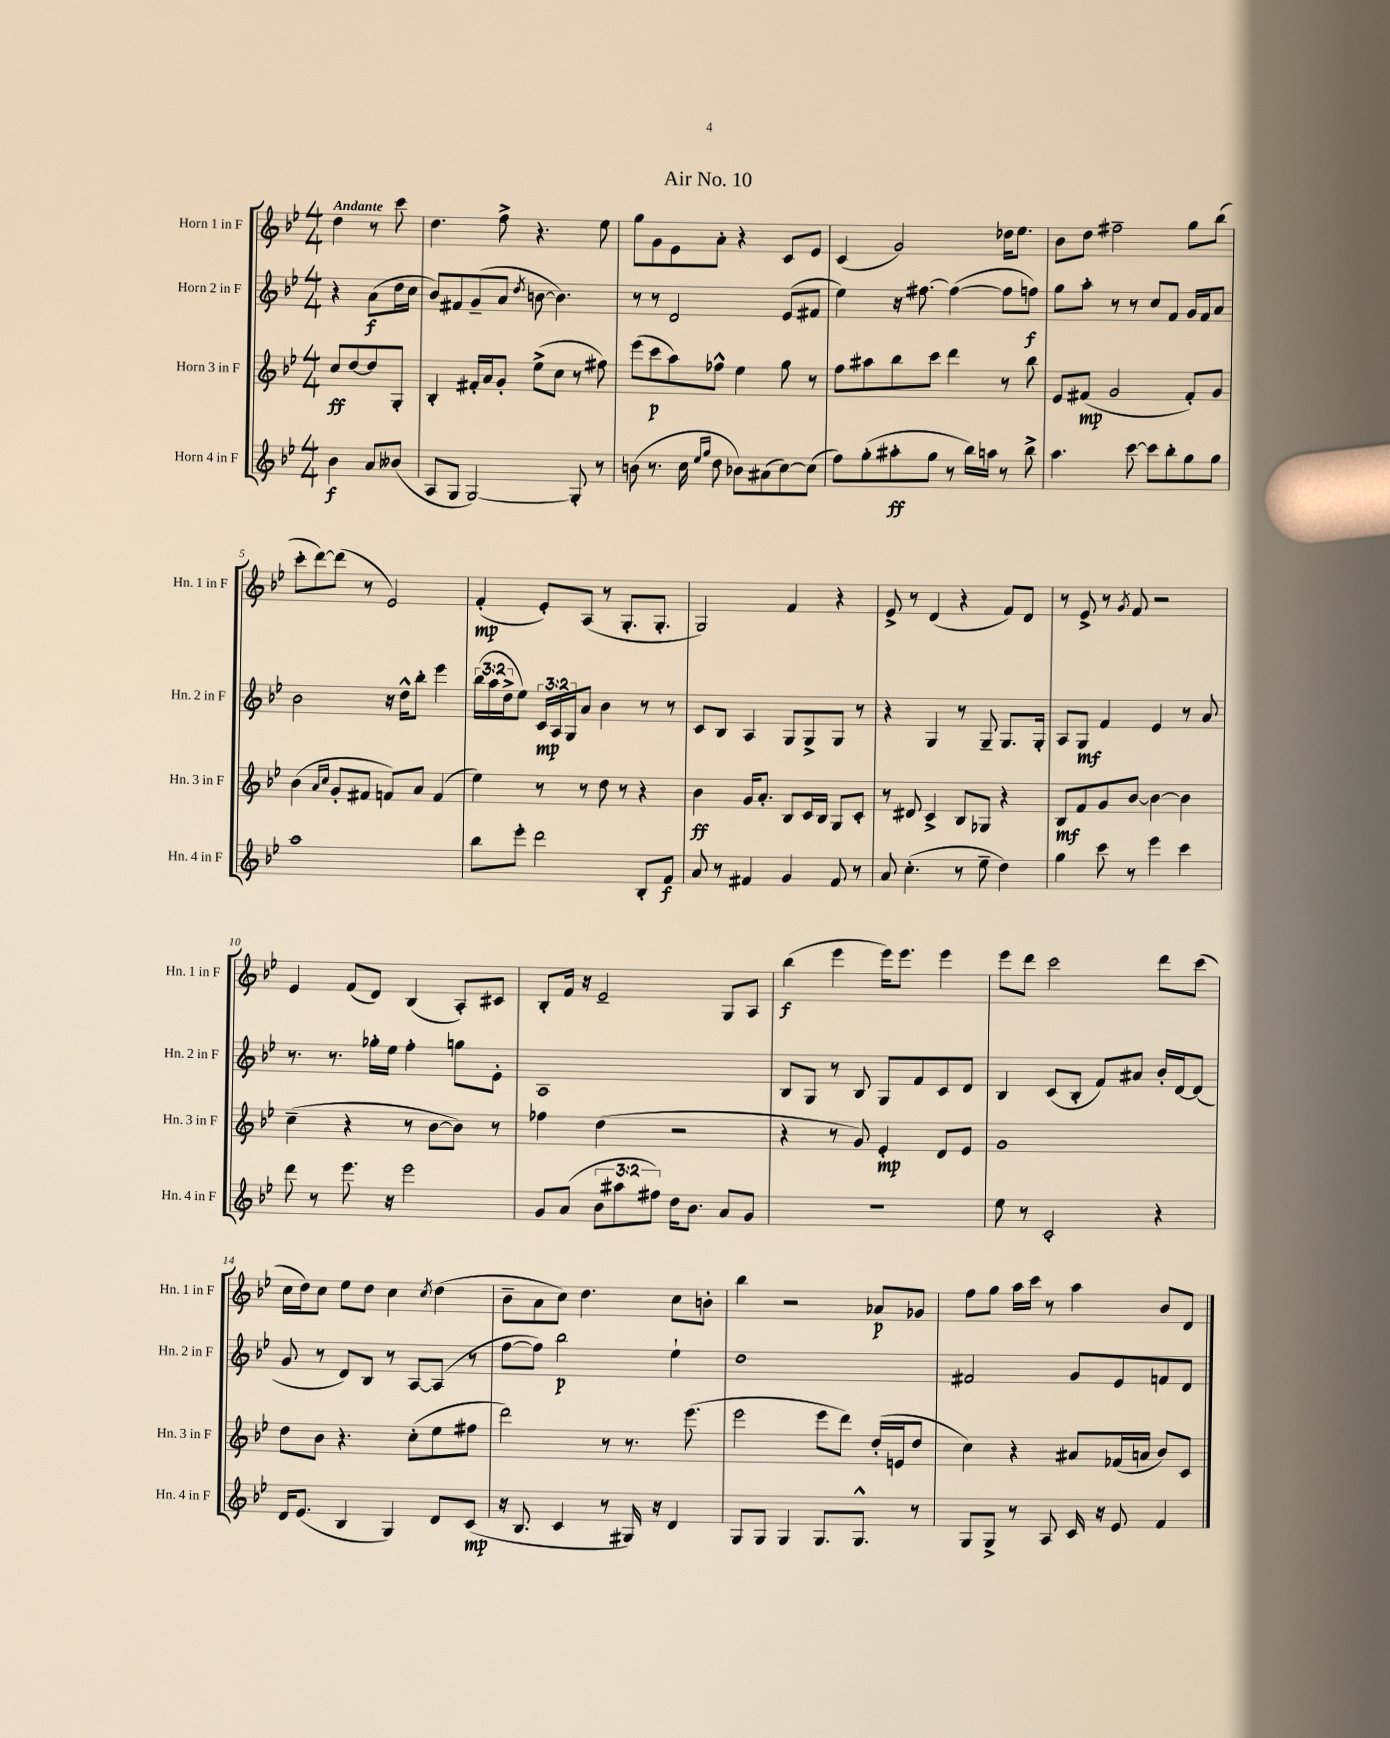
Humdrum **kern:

**kern	**kern	**kern	**kern
*staff4	*staff3	*staff2	*staff1
*clefG2	*clefG2	*clefG2	*clefG2
*k[b-e-]	*k[b-e-]	*k[b-e-]	*k[b-e-]
*M4/4	*M4/4	*M4/4	*M4/4
4b-	8cc	4r	4dd
.	[8dd	.	.
8a	8dd]	(8a	8r
(8b--	8G'	16dd	8ccc
.	.	16cc	.
=	=	=	=
8A	4B-'	8b-)	4.dd
8G	.	8f#	.
[2G)	16f#'	(8g~	.
.	16a	.	.
.	8g'	8a	8ff^
.	.	8qdd	.
.	(8ee-^	[8b	4.r
.	8cc	4.b])	.
8G']	8r	.	.
8r	8ff#)	.	8ee-
=	=	=	=
(8b	(8eee-	8r	8gg
8.r	8ccc	8r	8g
.	8aa)	2d	8e-
16cc	.	.	.
16qqee-	.	.	.
16qqgg	.	.	.
8dd	8ff-^^	.	8a'
8b-)	4ee-	.	4r
(8a#	.	.	.
[8cc)	8gg	(8e-	8c
(8cc]	8r	8f#	8e-
=	=	=	=
8ff)	8ff	4ee-)	(4c
(8gg'	8aa#	.	.
8aa#'	8bb-	16r	2g)
.	.	[8.ff#	.
8gg	8ccc	.	.
8r	4ddd	(4ff#_	.
16bb-)	.	.	.
16aa	.	.	.
8r	8r	8ff#]	16dd-
.	.	.	8.ee-
8bb-^	8bb-	8ff)	.
=	=	=	=
4.aa	8e-	8gg	8b-
.	(8f#	8aa'	8dd
.	2g	8r	2ff#~
[8ccc	.	8r	.
8ccc]	.	8cc	.
8bb-'	.	8f	.
8gg	8f#')	16g	8gg
.	.	16f	.
8gg	8g	8a	(8bb-
=	=	=	=
1aa	(4b-	2b-	8ccc'
.	.	.	[8ddd)
.	16qqa	.	.
.	16qqcc	.	.
.	8g'	.	(8ddd]
.	8f#	.	8r
.	8f)	16r	2e-)
.	.	16dd^^	.
.	8a	8bb-'	.
.	(4f	4eee-	.
=	=	=	=
8bb-	4ee-)	(24bb-	(4f'
.	.	24aa	.
.	.	24dd^	.
8eee-'	.	8ee-)	.
2ddd	8r	24c	8e-')
.	.	24A	.
.	.	24G	.
.	8r	8a	(8A
.	8dd	4b-	8r
.	8r	.	8.G'
8B-'	4r	8r	.
.	.	.	8.G'
8f	.	8r	.
=	=	=	=
8a	4b-	8c	2G)
8r	.	8B-	.
4f#	16g	4A	.
.	8.a'	.	.
4g	8B-	8G	4f
.	16c	8G^	.
.	16B-	.	.
8f#	8G	8G	4r
8r	8c'	8r	.
=	=	=	=
8a	8r	4r	8e-^
(4.cc'	8d#	.	8r
.	4c^	4G	(4d
8r	8B-	8r	4r
8ee-~	8G-	8G~	.
4dd)	4r	8.G	8f)
.	.	.	8d
.	.	16G'	.
=	=	=	=
4gg	8B-	8A	8r
.	8f	8G	8e-^
8ccc	8g	4f	8r
.	.	.	8qg
8r	[8b-	.	8f
4eee-	4b-_	4e-	2r
4ccc	4b-]	8r	.
.	.	8a	.
=	=	=	=
8ddd	(4cc~	8.r	4e-
8r	.	.	.
.	.	8.r	.
8.eee-	4r	.	(8f
.	.	16gg-'	8d)
16r	.	16ee-	.
2eee-	8r	4ff'	(4B-
.	[8b-	.	.
.	8b-])	8gg	8A')
.	8r	8e-'	8c#
=	=	=	=
8g	4ff-	1A	8B-'
(8a	.	.	16f
.	.	.	16r
12b-	(4dd	.	2e-~
12aa#	.	.	.
12ff#)	.	.	.
16dd	2r	.	.
8.b-	.	.	.
8a	.	.	8G
8g	.	.	8A
=	=	=	=
1r	4r	8B-	(4bb-
.	.	8G	.
.	8r	8r	4eee-
.	8g)	8B-	.
.	4e-'	8G	16eee-)
.	.	.	8.eee-
.	.	8f	.
.	8d	8c	4eee-
.	8e-	8d	.
=	=	=	=
8ee-	1g	4B-	8eee-
8r	.	.	8ddd
2c'	.	(8c	2ccc
.	.	8B-'	.
.	.	8f)	.
.	.	8a#	.
4r	.	16b-'	8ddd
.	.	[16d	.
.	.	(8d]	(8ccc
=	=	=	=
16d	8dd	8g	16cc
(8.e-	.	.	16dd)
.	8b-	8r	8cc
4B-	4.r	8d)	8ee-
.	.	8B-	8dd
4G)	.	8r	4cc
.	(8cc'	[8A	.
.	.	.	8qcc
8d	8ee-	(8A]	(4dd
(8c	8ff#	8r	.
=	=	=	=
16r	2ddd)	[8ff	8b-~
8.B-	.	.	.
.	.	8ff])	8a
4c	.	2bb-	8cc)
.	.	.	4.dd
8r	8r	.	.
16G#)	8.r	.	.
16r	.	.	.
4d	.	4ee-`	8cc
.	(8.eee-	.	.
.	.	.	8b'
=	=	=	=
8G	2eee-	1dd	4bb-
8G	.	.	.
4G	.	.	2r
8.G	8eee-	.	.
.	8ddd)	.	.
8.G^^	.	.	.
.	(16dd'	.	8a-
.	16e	.	.
8r	8dd	.	8g-
=	=	=	=
8G	4cc)	2f#	8ff
8G^	.	.	8gg
8r	4r	.	16aa
.	.	.	16ccc
8A	.	.	8r
16c	8a#	8g	4aa
16r	.	.	.
8e-	(16f-	8e-	.
.	16a	.	.
4f	8b-)	8f	8b-
.	8c	8d	8d
==	==	==	==
*-	*-	*-	*-
